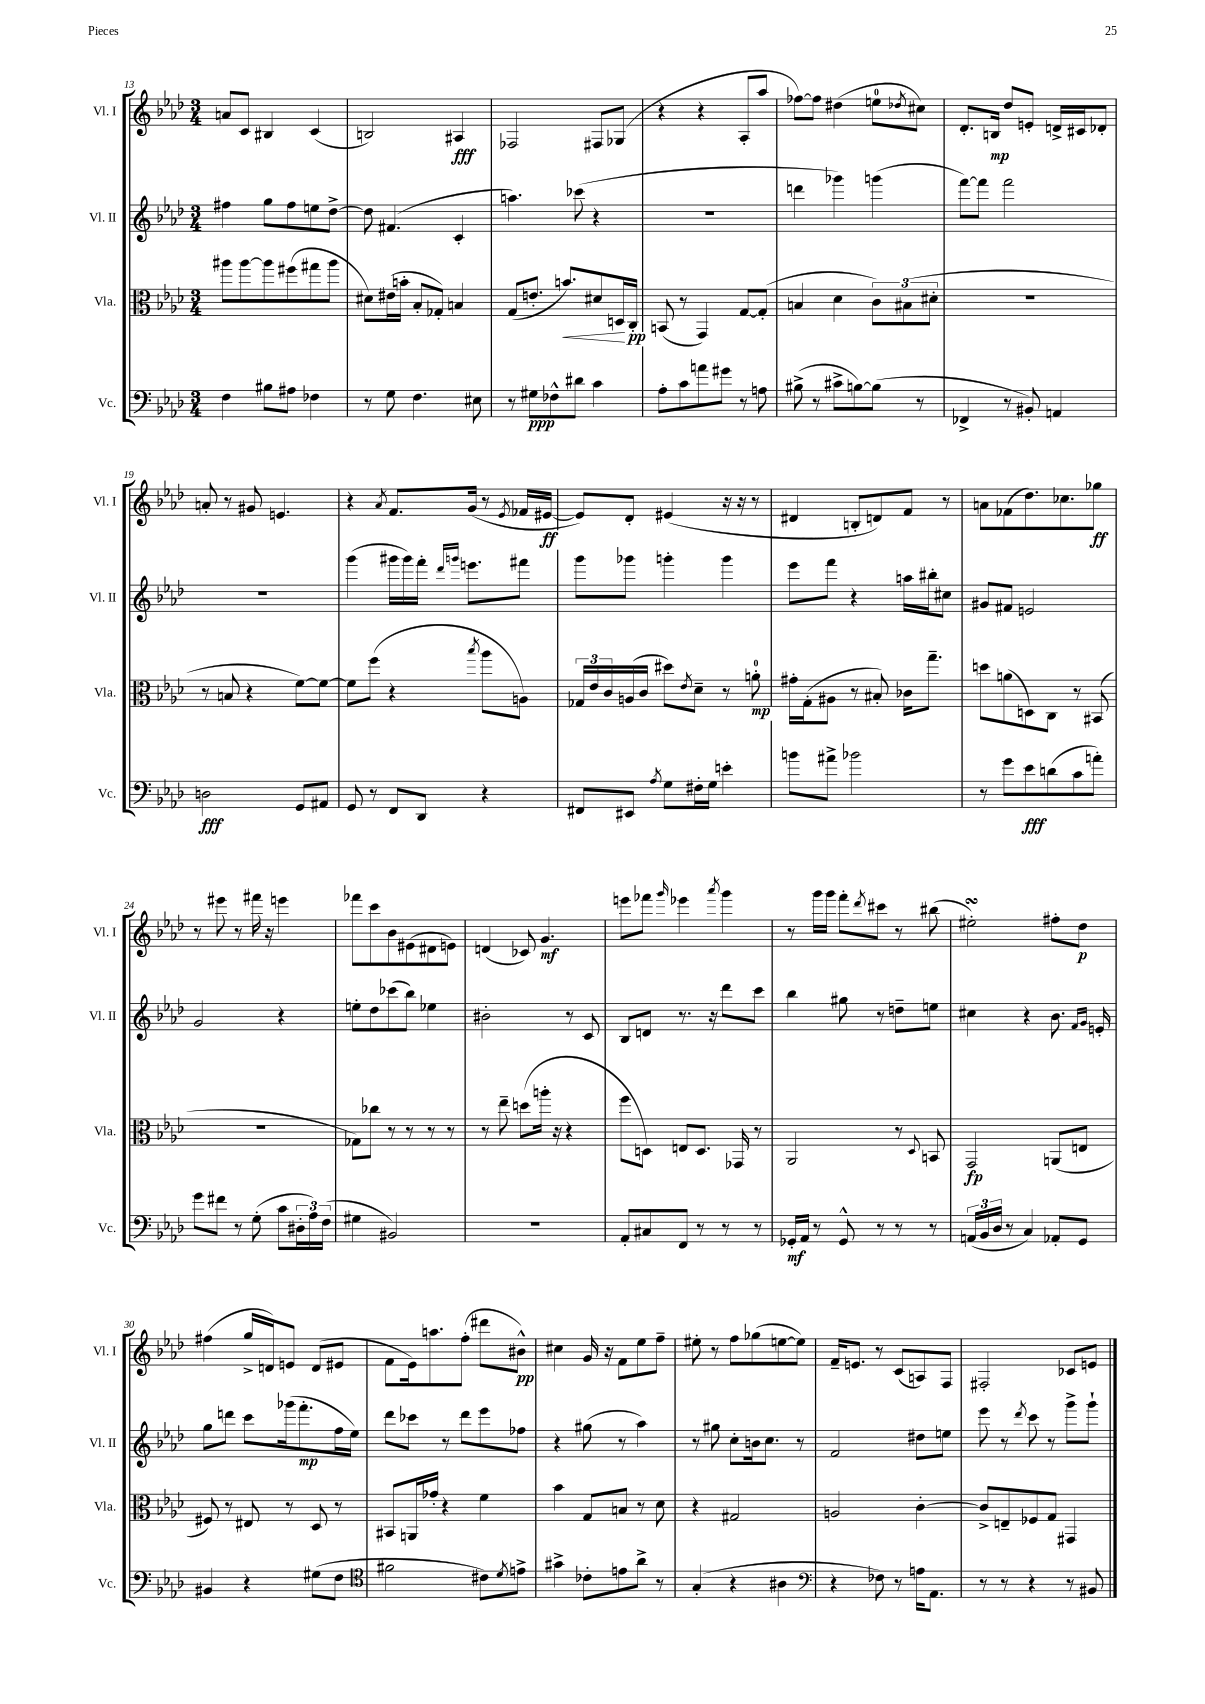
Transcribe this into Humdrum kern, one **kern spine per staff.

**kern	**kern	**kern	**kern
*staff4	*staff3	*staff2	*staff1
*clefF4	*clefC3	*clefG2	*clefG2
*k[b-e-a-d-]	*k[b-e-a-d-]	*k[b-e-a-d-]	*k[b-e-a-d-]
*M3/4	*M3/4	*M3/4	*M3/4
4F	8aa#	4ff#	8a
.	[8aa#	.	8c
8B#	8aa#]	8gg	4B#
8A#	(8ff#	8ff#	.
4F-	8gg#	8ee	(4c
.	8aa#	[8dd-^	.
=	=	=	=
8r	8d#)	8dd-]	2B)
8G	(16e#	(4.f#	.
.	16b'	.	.
4.F	8B-'	.	.
.	8G-')	.	.
.	4B	4c'	4A#
8E#	.	.	.
=	=	=	=
8r	(8G	4.aa)	2F-
8G#	8.e'	.	.
8F-^^	.	.	.
.	8.b)	.	.
8d#	.	(8ccc-	.
4c	8d#	4r	8F#
.	16D	.	(8G-
.	16C'	.	.
=	=	=	=
8A-'	(8BB	2.r	4r
8c	8r	.	.
8a	4GG)	.	4r
8g#	.	.	.
8r	[8G	.	8A-'
8A	(8G']	.	8aa-
=	=	=	=
(8B#^	4B	4ddd	[8ff-)
8r	.	.	8ff-]
8c#^	4d-	4ggg-)	(4dd#
[8B)	.	.	.
(8B]	12c)	(4ggg	8ee
.	(12B#	.	.
.	.	.	8qdd-
8r	.	.	8cc#)
.	12d#'	.	.
=	=	=	=
4FF-^	2.r	[8fff)	8.d-'
.	.	8fff]	.
.	.	.	16B
8r	.	2fff	8dd-
8BB#')	.	.	8e'
4AA	.	.	16d^
.	.	.	16c#
.	.	.	8d-'
=	=	=	=
2D	8r	2.r	8a'
.	8B	.	8r
.	4r	.	8g#
.	.	.	4.e
8GG	[8f)	.	.
8AA#	8f_	.	.
=	=	=	=
8GG	8f]	(4ggg	4r
8r	(8ff	.	.
.	.	.	8qa-
8FF	4r	16ggg#	8.f
.	.	16ggg#)	.
8DD-	.	16fff'	.
.	.	16qqddd-	.
.	.	16qqggg	.
.	.	8.eee	(16g
.	8qbb-	.	.
4r	8aa-	.	8r
.	.	.	8qe-
.	8A)	8fff#	16f-
.	.	.	[16e#
=	=	=	=
8FF#	24G-	8ggg	8e#])
.	24e-	.	.
.	24c	.	.
8EE#	(16A	8ggg-	8d-'
.	16c	.	.
8qA-	.	.	.
8G	8dd#)	4ggg'	(4e#
.	8qe-	.	.
16F#'	8d-~	.	.
16G	.	.	.
4e'	8r	4ggg	16r
.	.	.	16r
.	8a'	.	8r
=	=	=	=
8b	16g#'	8eee-	4d#
.	(16G'	.	.
8a#^	8A#	8fff	.
2b-	8r	4r	8B'
.	8B#')	.	8d)
.	16c-	16aa	8f
.	8.gg~	16bb#'	.
.	.	8cc#	8r
=	=	=	=
8r	8dd	8g#	8a
8g	(8a	8f#	(8f-
8e-	8D)	2e	8.dd-)
(8d	8C	.	.
.	.	.	8.cc-
8c	8r	.	.
8a')	(8BB#	.	8gg-
=	=	=	=
8g	2.r	2g	8r
8f#	.	.	8eee#
8r	.	.	8r
(8G'	.	.	16fff#
.	.	.	16r
8c	.	4r	4eee
24D#'	.	.	.
24A-)	.	.	.
(24F	.	.	.
=	=	=	=
4G#	8G-)	8ee'	8fff-
.	8cc-	8dd-	8ccc
2BB#)	8r	(8ccc-	8b-
.	8r	8bb-)	(8e#
.	8r	4ee-	8d#
.	8r	.	8e)
=	=	=	=
2.r	8r	2b#'	(4d
.	8ee-~	.	.
.	(8dd	.	8c-)
.	16aa'	.	4.g
.	16r	.	.
.	4r	8r	.
.	.	8c	.
=	=	=	=
8AA-'	8ff	8B-	8eee
8C#	8D)	8d	8fff-
.	.	.	16qqggg
8FF	8E	8.r	4eee-
8r	8.D	.	.
.	.	16r	.
.	.	.	8qaaa-
8r	.	8ddd-	4ggg
.	16GG-	.	.
8r	8r	8ccc	.
=	=	=	=
16GG-'	2AA-	4bb-	8r
16AA-	.	.	.
8r	.	.	16ggg
.	.	.	16ggg
8GG-^^	.	8gg#	8fff'
.	.	.	8qddd-
8r	.	8r	8ccc#
8r	8r	8dd~	8r
.	8qqD-	.	.
8r	8BB	8ee	(8bb#
=	=	=	=
(24AA	2GG	4cc#	2ee#')
24BB-	.	.	.
24D-	.	.	.
8r	.	.	.
4C)	.	4r	.
8AA-'	(8AA	8.b-	8ff#'
8GG	8E	.	8dd-
.	.	16qqf	.
.	.	16qqg	.
.	.	16e'	.
=	=	=	=
4BB#	8F#)	8gg	(4ff#
.	8r	8ddd	.
4r	8E#	8ccc	16gg^
.	.	.	16d)
.	8r	(16ggg-	8e
.	.	8.fff'	.
(8G#	8D-	.	(8d
8F	8r	16ff	8e#
.	.	16ee-)	.
=	=	=	=
*clefC4	*	*	*
2f#	8BB#	8ddd-	8f
.	16AA	8ccc-	16e-)
.	16g-'	.	8.aa
.	4r	8r	.
.	.	8ddd-	(8ff'
8c#)	4f	8eee-	8ddd#
8qd-	.	.	.
8e^	.	8ff-	8b#^^)
=	=	=	=
4g#^	4b-	4r	4cc#
8c-'	8G	(8gg#	16g
.	.	.	16r
8e	8B	8r	8f
8a-^	8r	4aa-)	8ee-
8r	8d-	.	8ff~
=	=	=	=
(4G'	4r	8r	8ee#'
.	.	8gg#	8r
4r	2G#	8cc'	8ff
.	.	16b	(8gg-
.	.	8.cc	.
4A#	.	.	[8ee
.	.	8r	8ee])
=	=	=	=
*clefF4	*	*	*
4r	2A	2f	16f~
.	.	.	8.e
8F-)	.	.	8r
8r	.	.	(8c
16A	[4c'	8dd#	8A)
8.AA-	.	.	.
.	.	8ee	8F
=	=	=	=
8r	8c^]	8eee-	2F#'
8r	8E~	8r	.
.	.	8qddd-	.
4r	8F-	8ccc	.
.	8G	8r	.
8r	4GG#	8ggg^	8c-
8BB#	.	8ggg`	8e
==	==	==	==
*-	*-	*-	*-
